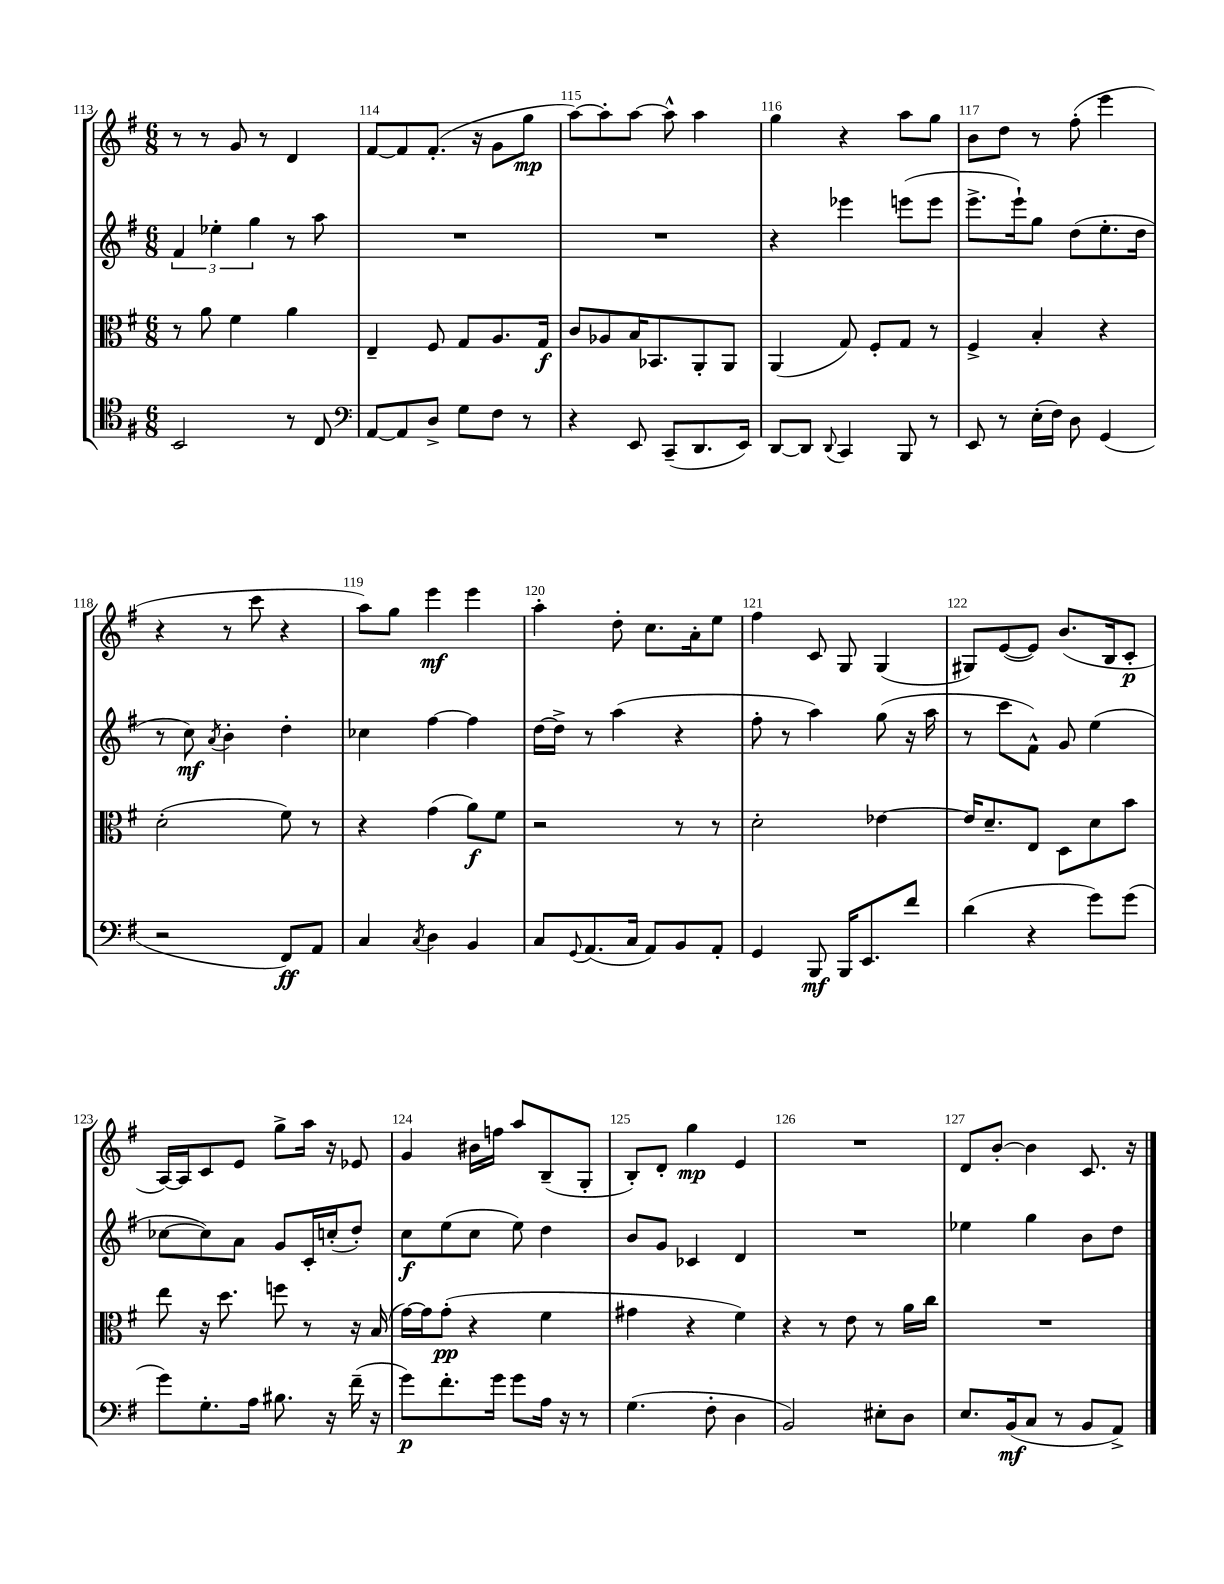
<<
\new StaffGroup <<
\new Staff = "s0" {
    \clef treble \key g \major \numericTimeSignature \time 6/8
    r8 r8 g'8 r8 d'4 |
    fis'8~ fis'8 fis'8.-.( r16 g'8 g''8\mp |
    a''8~) a''8-. a''8~ a''8-^ a''4 |
    g''4 r4 a''8 g''8 |
    b'8 d''8 r8 fis''8-.( e'''4 |
    r4 r8 c'''8 r4 |
    a''8) g''8 e'''4\mf e'''4 |
    a''4-. d''8-. c''8. a'16-. e''8 |
    fis''4 c'8 g8 g4( |
    gis8) e'8~( e'8) b'8.( b16 c'8-.\p |
    a16~) a16 c'8 e'8 g''8-> a''16 r16 ees'8 |
    g'4 bis'16 f''16 a''8 b8--( g8-. |
    b8-.) d'8-. g''4\mp e'4 |
    R2. |
    d'8 b'8~-. b'4 c'8. r16 \bar "|." |
}
\new Staff = "s1" {
    \clef treble \key g \major \numericTimeSignature \time 6/8
    \tuplet 3/2 { fis'4 ees''4-. g''4 } r8 a''8 |
    R2. |
    R2. |
    r4 ees'''4 e'''8( e'''8 |
    e'''8.-> e'''16-!) g''8 d''8( e''8.-. d''16 |
    r8 c''8\mf) \acciaccatura { a'8 } b'4-. d''4-. |
    ces''4 fis''4~ fis''4 |
    d''16~ d''16-> r8 a''4( r4 |
    fis''8-. r8 a''4) g''8( r16 a''16 |
    r8 c'''8 fis'8-^) g'8 e''4( |
    ces''8~ ces''8) a'8 g'8 c'16-. c''16-.( d''8-.) |
    c''8\f e''8( c''8 e''8) d''4 |
    b'8 g'8 ces'4 d'4 |
    R2. |
    ees''4 g''4 b'8 d''8 \bar "|." |
}
\new Staff = "s2" {
    \clef alto \key g \major \numericTimeSignature \time 6/8
    r8 a'8 fis'4 a'4 |
    e4-- fis8 g8 a8. g16\f |
    c'8 aes8 b16 bes,8. a,8-. a,8 |
    a,4( g8) fis8-. g8 r8 |
    fis4-> b4-. r4 |
    d'2-.( fis'8) r8 |
    r4 g'4( a'8\f) fis'8 |
    r2 r8 r8 |
    d'2-. ees'4~ |
    ees'16 d'8.-- e8 d8 d'8 b'8 |
    e''8 r16 d''8. f''8 r8 r16 b16( |
    g'16~) g'16 g'8-.\pp( r4 fis'4 |
    gis'4 r4 fis'4) |
    r4 r8 e'8 r8 a'16 c''16 |
    R2. \bar "|." |
}
\new Staff = "s3" {
    \clef tenor \key g \major \numericTimeSignature \time 6/8
    b,2 r8 c8 |
    \clef bass a,8~ a,8 d8-> g8 fis8 r8 |
    r4 e,8 c,8--( d,8. e,16) |
    d,8~ d,8 \appoggiatura { d,8 } c,4 b,,8 r8 |
    e,8 r8 e16-.( fis16) d8 g,4( |
    r2 fis,8\ff) a,8 |
    c4 \acciaccatura { c8 } d4 b,4 |
    c8 \appoggiatura { g,8 } a,8.( c16 a,8) b,8 a,8-. |
    g,4 b,,8\mf b,,16 e,8. fis'8 |
    d'4( r4 g'8) g'8( |
    g'8) g8.-. a16 bis8. r16 fis'16--( r16 |
    g'8\p) fis'8.-. g'16 g'8 a16 r16 r8 |
    g4.( fis8-. d4 |
    b,2) eis8-. d8 |
    e8. b,16\mf( c8 r8 b,8 a,8->) \bar "|." |
}
>>
>>
\layout { \context { \Score currentBarNumber = #113 \override BarNumber.break-visibility = ##(#f #t #t) barNumberVisibility = #all-bar-numbers-visible } }
